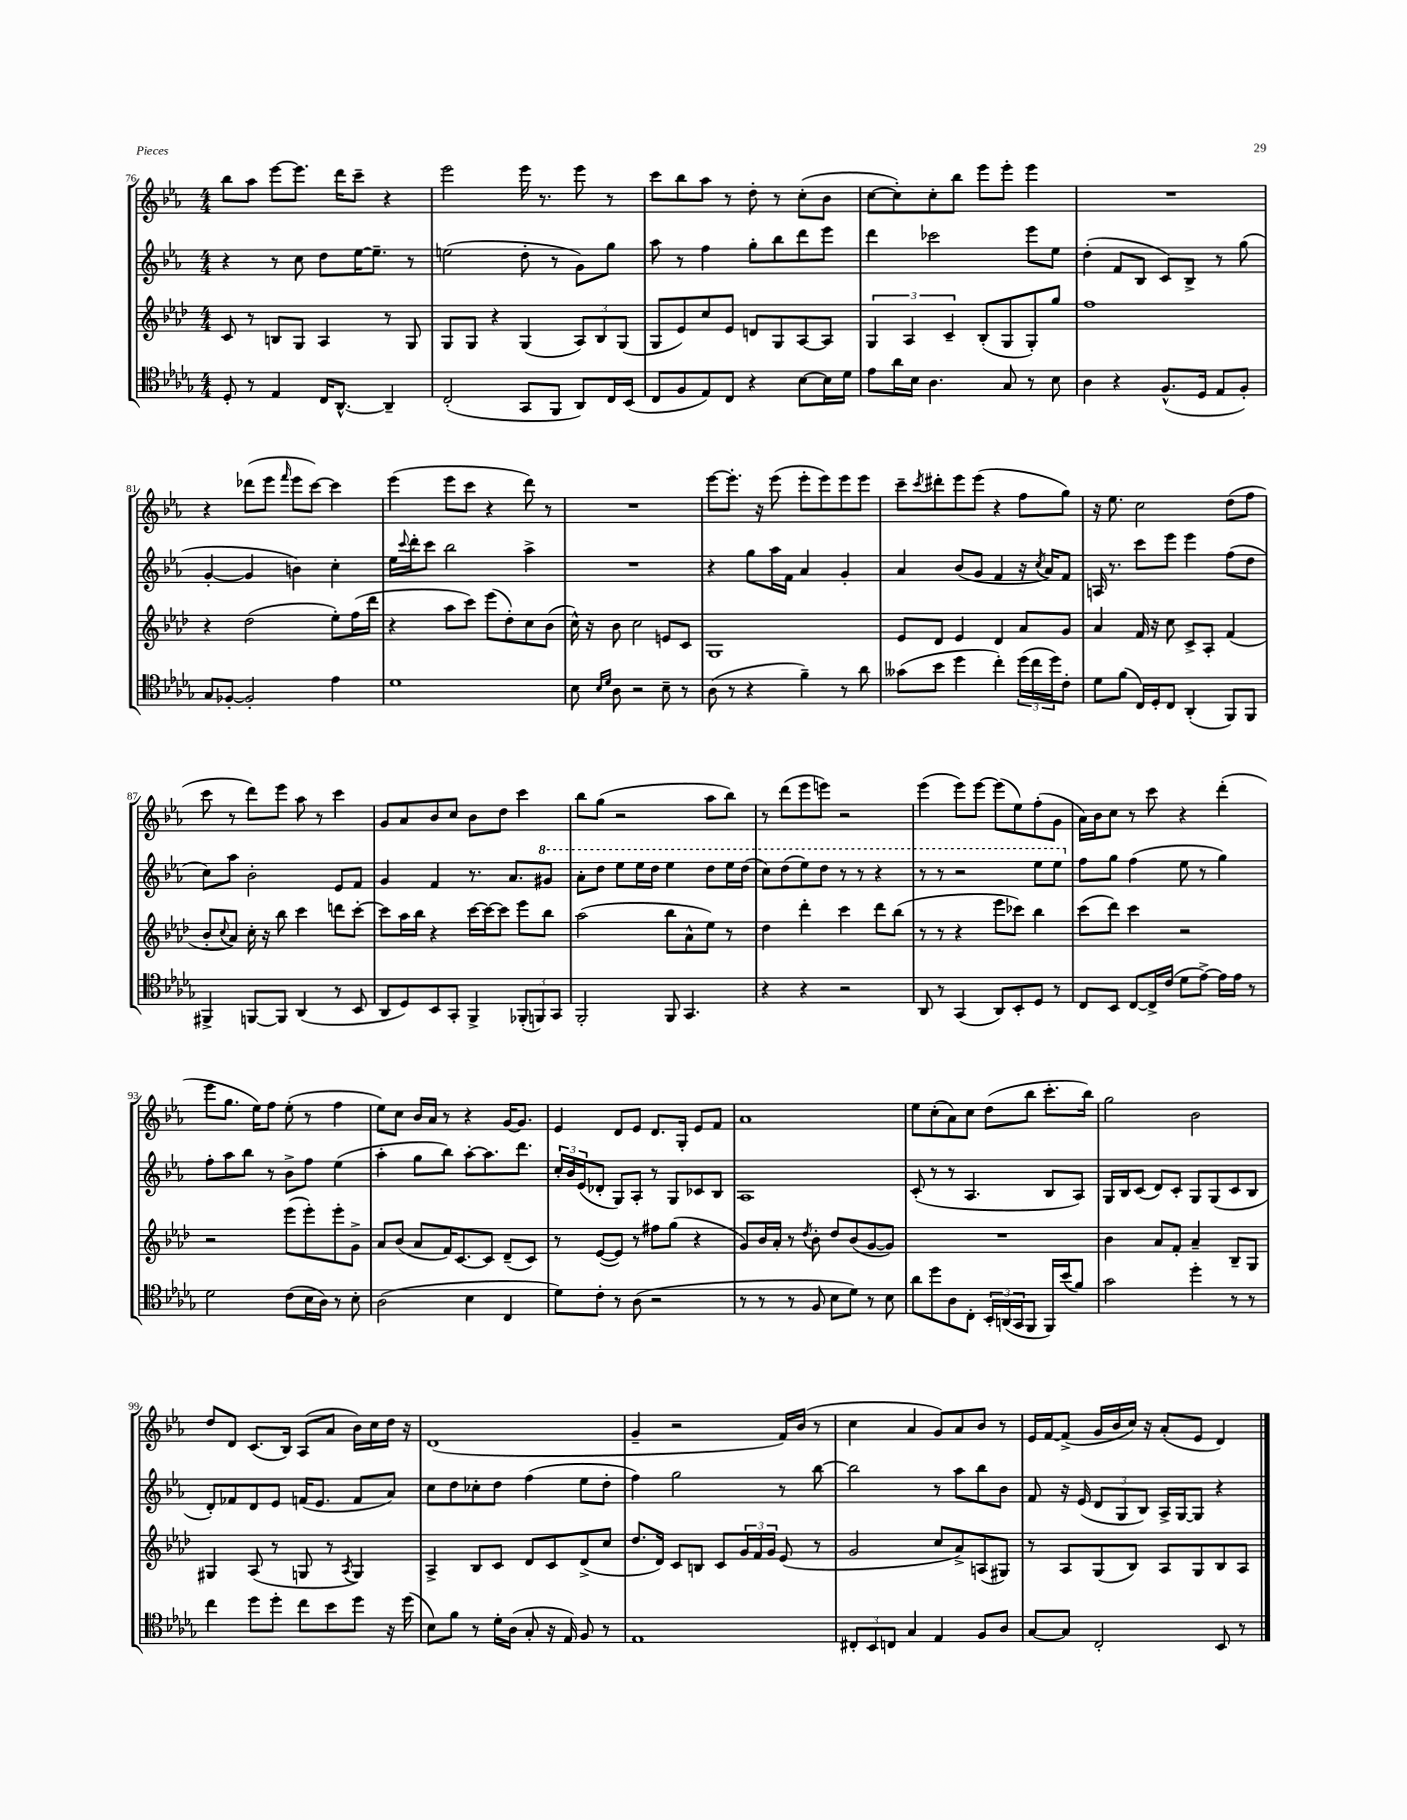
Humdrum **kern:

**kern	**kern	**kern	**kern
*staff4	*staff3	*staff2	*staff1
*clefC4	*clefG2	*clefG2	*clefG2
*k[b-e-a-d-g-]	*k[b-e-a-d-]	*k[b-e-a-]	*k[b-e-a-]
*M4/4	*M4/4	*M4/4	*M4/4
8D-'/	8c/	4r	8bb-\L
8r	8r	.	8aa-\J
4E-/	8B/L	8r	[8eee-\L
.	8G/J	8cc\	8.eee-\]J
16C/LK	4A-/	8dd\L	.
[8.AA-^^/J	.	.	16ddd\LK
.	.	[16ee-\K	8ccc~\J
.	.	8.ee-~\]J	.
4AA-~/]	8r	.	4r
.	8G/	8r	.
=	=	=	=
(2C'/	8G/L	(2ee\	2eee-\
.	8G/J	.	.
.	4r	.	.
8GG-/L	(4G/	8dd'\	16eee-\
.	.	.	8.r
8FF/J	.	8r	.
8AA-/L)	12A-/L)	8g\L)	8eee-\
.	12B-/	.	.
16C/L	.	8gg\J	8r
.	(12G/J	.	.
(16BB-/JJ	.	.	.
=	=	=	=
8C/L	8G/L	8aa-\	8ccc\L
8F/	8e-/)	8r	8bb-\
8E-/)	8cc/	4ff\	8aa-\J
8C/J	8e-/J	.	8r
4r	8d/L	8gg'\L	8dd'\
.	8G/	8bb-\	8r
[8B-\L	[8A-/	8ddd\	(8cc'\L
16B-\]L	8A-/]J	8eee-\J	8b-\J
16d-\JJ	.	.	.
=	=	=	=
8e-\L	6G/	4ddd\	[8cc\L
16a-\L	.	.	8cc'\])
.	6A-/	.	.
16B-\JJ	.	.	.
4.A-\	.	2ccc-\	8cc'\
.	6c~/	.	.
.	.	.	8bb-\J
.	(8B-'/L	.	8eee-\L
8G-/	8G/	.	8eee-'\J
8r	8G'/)	8eee-\L	4eee-\
8B-\	8gg/J	8ee-\J	.
=	=	=	=
4A-\	1ff	(4dd'\	1r
4r	.	8f/L	.
.	.	8B-/J	.
(8.F^^/L	.	8c/L)	.
.	.	8B-^/J	.
16D-/Jk	.	.	.
8E-/L	.	8r	.
8F'/J)	.	(8gg\	.
=	=	=	=
8G-/L	4r	[4g'/	4r
[8F-'/J	.	.	.
2F-'/]	(2dd-\	4g/]	(8ddd-\L
.	.	.	8eee-\J
.	.	.	16qqfff/
.	.	4b\)	8eee-\L
.	.	.	[8ccc\J)
4e-\	8ee-'\L)	4cc'\	4ccc\]
.	(16ff\L	.	.
.	16ddd-\JJ	.	.
=	=	=	=
1d-	4r	16ee-\LL	(4eee-\
.	.	8qqccc/	.
.	.	16ddd'\J	.
.	.	8ccc\J	.
.	8aa-\L	2bb-\	8eee-\L
.	8ccc\J)	.	8ccc\J
.	(8eee-\L	.	4r
.	8dd-'\)	.	.
.	8cc\	4aa-^\	8ddd\)
.	(8b-\J	.	8r
=	=	=	=
8B-\	16cc^^\)	1r	1r
.	16r	.	.
16qqB-/LL	.	.	.
16qqd-/JJ	.	.	.
8A-\	8b-\	.	.
2r	2cc\	.	.
8B-~\	8e/L	.	.
8r	8c/J	.	.
=	=	=	=
(8A-\	1G	4r	[8eee-\L
8r	.	.	8.eee-'\]J
4r	.	8gg\L	.
.	.	.	16r
.	.	16aa-\L	(8eee-\
.	.	16f\JJ	.
4f~\)	.	4a-/	8eee-'\L
.	.	.	8eee-\)
8r	.	4g'/	8eee-\
8a-\	.	.	8eee-\J
=	=	=	=
(8g--\L	8e-/L	4a-/	8ccc~\L
.	.	.	8qccc/
8b-\J	8d-/J	.	8ddd#'\
4dd-\	4e-/	(8b-/L	8eee-\
.	.	8g/J	(8eee-\J
4cc'\)	4d-/	4f/	4r
(24dd-\LL	8a-/L	16r	8ff\L
24cc\	.	.	.
.	.	8qcc/	.
.	.	16a-/LK)	.
24dd-\J)	.	.	.
8c'\J	8g/J	8f/J	8gg\J)
=	=	=	=
8d-\L	4a-/	16A/	16r
.	.	8.r	8.ee-\
(8f\J	.	.	.
16C/LL)	16f/	8ccc\L	2cc\
16D-'/J	16r	.	.
8C/J	8cc\	8eee-\J	.
(4AA-'/	8c^/L	4eee-\	.
.	8A-'/J	.	.
8FF/L)	(4f/	(8ff\L	(8dd\L
8FF/J	.	8dd\J	8ff\J
=	=	=	=
4FF#^/	8b-'/L	8cc\L)	8ccc\
.	8qqcc/	.	.
.	8a-/J)	8aa-\J	8r
[8FF/L	16cc'\	2b-'\	8ddd\L)
.	16r	.	.
8FF/]J	8bb-\	.	8eee-\J
(4AA-/	4ccc\	.	8aa-\
.	.	.	8r
8r	8ddd\L	8e-/L	4ccc\
8BB-/	[8ccc'\J	8f/J	.
=	=	=	=
8AA-/L	8ccc\]L	4g/	8g/L
8D-/)	16aa-\L	.	8a-/
.	16bb-\JJ	.	.
8BB-/	4r	4f/	8b-/
8GG-'/J	.	.	8cc/J
4FF^/	[16ccc\LL	8.r	8b-\L
.	16ccc\_J	.	.
.	8ccc\]J	.	8dd\J
.	.	8.a-/L	.
(12FF-'/L	8eee-\L	.	4ccc\
12FF/)	.	.	.
.	8bb-\J	8gg#/J	.
12GG-/J	.	.	.
=	=	=	=
2FF'/	(2aa-\	8aa-'\L	8bb-\L
.	.	8ddd\J	(8gg\J
.	.	8eee-\L	2r
.	.	16eee-\L	.
.	.	16ddd\JJ	.
8FF/	8bb-\L	4eee-\	.
4.GG-/	8a-^^\	.	.
.	8ee-\J)	8ddd\L	8aa-\L
.	8r	16eee-\L	8bb-\J)
.	.	(16ddd\JJ	.
=	=	=	=
4r	4dd-\	8ccc\L)	8r
.	.	(8ddd\	(8ddd\L
4r	4ddd-'\	8eee-\)	8eee-\
.	.	8ddd\J	8eee\J)
2r	4ccc\	8r	2r
.	.	8r	.
.	8ddd-\L	4r	.
.	(8bb-\J	.	.
=	=	=	=
8AA-/	8r	8r	(4eee-\
8r	8r	8r	.
(4GG-/	4r	2r	8eee-\L)
.	.	.	[8eee-\J
8AA-/L)	8eee-\L	.	(8eee-\]L
8BB-'/	8ccc-\J)	.	8ee-\)
8D-/J	4bb-\	8eee-\L	(8ff'\
8r	.	8eee-\J	8g\J
=	=	=	=
8C/L	(8ccc\L	8ff\L	16a-\LL)
.	.	.	16b-\J
8BB-/J	8ddd-\J)	8gg\J	8cc\J
[8C/L	4ccc\	(4ff\	8r
16C^/]L	.	.	8ccc\
(16c/JJ	.	.	.
8d-\L	2r	8ee-\	4r
[8e-^\J)	.	8r	.
16e-\]LL	.	4gg\)	(4ddd'\
16e-\JJ	.	.	.
8r	.	.	.
=	=	=	=
2d-\	2r	8ff'\L	8eee-\L
.	.	8aa-\	8.gg\J
.	.	8bb-\J	.
.	.	.	16ee-\LK)
.	.	8r	8ff\J
(8c\L	(8eee-\L	8b-^\L	(8ee-'\
16B-\L	8eee-'\)	8ff\J	8r
16A-\JJ)	.	.	.
8r	8eee-'\	(4ee-\	4ff\
8B-'\	8g^\J	.	.
=	=	=	=
(2A-\	8a-/L	4aa-'\	8ee-\L)
.	(8b-/J	.	8cc\J
.	8a-/L	8gg\L	16b-/LL
.	.	.	16a-/JJ
.	16f/K)	8bb-\J)	8r
.	[8.c/	.	.
4B-\	.	[8aa-'\L	4r
.	8c/]J	8.aa-\]	.
4C/	(8d-~/L	.	[16g/LK
.	.	8.ddd\J	8.g/]J
.	8c/J)	.	.
=	=	=	=
8d-\L)	8r	24cc'/LL	4e-/
.	.	24b-/	.
.	.	(24e-/J	.
8c'\J	([8e-/L	8d-'/J	.
8r	8e-/]J)	8G/L)	8d/L
(8A-\	8r	8A-'/J	8e-/J
2r	8ff#\L	8r	8.d/L
.	(8gg\J	8G/L	.
.	.	.	16G'/Jk
.	4r	8c-/	8e-/L
.	.	8B-/J	8f/J
=	=	=	=
8r	8g/L)	1A-	1a-
8r	16b-/L	.	.
.	16a-'/JJ	.	.
8r	8r	.	.
.	8qdd-/	.	.
8F/	8b-'\	.	.
8B-\L	8dd-/L	.	.
8d-\J)	(8b-/	.	.
8r	[8g/	.	.
8B-\	8g/]J)	.	.
=	=	=	=
8a-\L	1r	(8c'/	8ee-\L
8dd-\	.	8r	(8cc'\
8A-\	.	8r	8a-\)
8C'\J	.	4.A-/	8cc\J
24BB-'/LL	.	.	(8dd\L
(24AA/	.	.	.
24GG-/J	.	.	.
8FF/J	.	.	8bb-\J
16FF/LL)	.	8B-/L	8.ccc'\L
(16b-/J	.	.	.
8f/J)	.	8A-/J)	.
.	.	.	16bb-\Jk)
=	=	=	=
2g-\	4b-\	16G/LL	2gg\
.	.	16B-/J	.
.	.	(8c/J	.
.	8a-/L	8d/L)	.
.	8f'/J	8c'/J	.
4dd-'\	4a-~/	8G/L	2b-\
.	.	(8G/	.
8r	8B-~/L	8c/	.
8r	8G/J	8B-/J	.
=	=	=	=
4cc\	4G#/	8d'/L)	8dd/L
.	.	8f-/	8d/J
8dd-\L	(8A-/	8d/	(8.c/L
8dd-'\J	8r	8e-/J	.
.	.	.	16B-/Jk)
8cc\L	8G/	(16f/LK	(8A-/L
.	.	8.e-/J	.
8b-\	8r	.	8a-/J
.	8qA-/	.	.
8dd-\J	4G/)	8f/L	16b-\LL)
.	.	.	16cc\
16r	.	8a-/J)	16dd\JJ
(16dd-\	.	.	16r
=	=	=	=
8B-\L)	4A-^/	8cc\L	(1d
8f\J	.	8dd\	.
8r	8B-/L	8cc-'\	.
16d-'\LL	8c/J	8dd\J	.
(16A-\JJ	.	.	.
8G-'/	8d-/L	(4ff\	.
16r	8c/	.	.
16E-/)	.	.	.
8F/	(8d-^/	8ee-\L	.
8r	8cc/J	8dd'\J	.
=	=	=	=
1E-	8.dd-/L	4ff\)	4g~/
.	16d-/Jk)	.	.
.	8c/L	2gg\	2r
.	8B/J	.	.
.	8c/L	.	.
.	24g/L	.	.
.	24f/	.	.
.	24g/JJ	.	.
.	(8e-/	8r	16f/LL)
.	.	.	(16b-/JJ
.	8r	[8bb-\	8r
=	=	=	=
12C#'/L	2g/	2bb-\]	4cc\
12BB-/	.	.	.
12C/J	.	.	.
4G-/	.	.	4a-/
4E-/	8cc/L	8r	8g/L)
.	8a-^/)	8aa-\L	8a-/
8F/L	(8A/	8bb-\	8b-/J
8A-/J	8G#/J)	8b-\J	8r
=	=	=	=
[8G-/L	8r	8f/	16e-/LL
.	.	.	[16f/J
8G-/]J	8A-/L	16r	(8f^/]J
.	.	(16e-/	.
2C'/	(8G/	12d/L	16g/LL
.	.	.	16b-/
.	.	12G/	.
.	8B-/J)	.	16cc/JJ)
.	.	12B-/J)	.
.	.	.	16r
.	8A-/L	16A-^/LL	(8a-'/L
.	.	[16G/J	.
.	8G/	8G/]J	8e-/J
8BB-/	8B-/	4r	4d/)
8r	8A-/J	.	.
==	==	==	==
*-	*-	*-	*-
